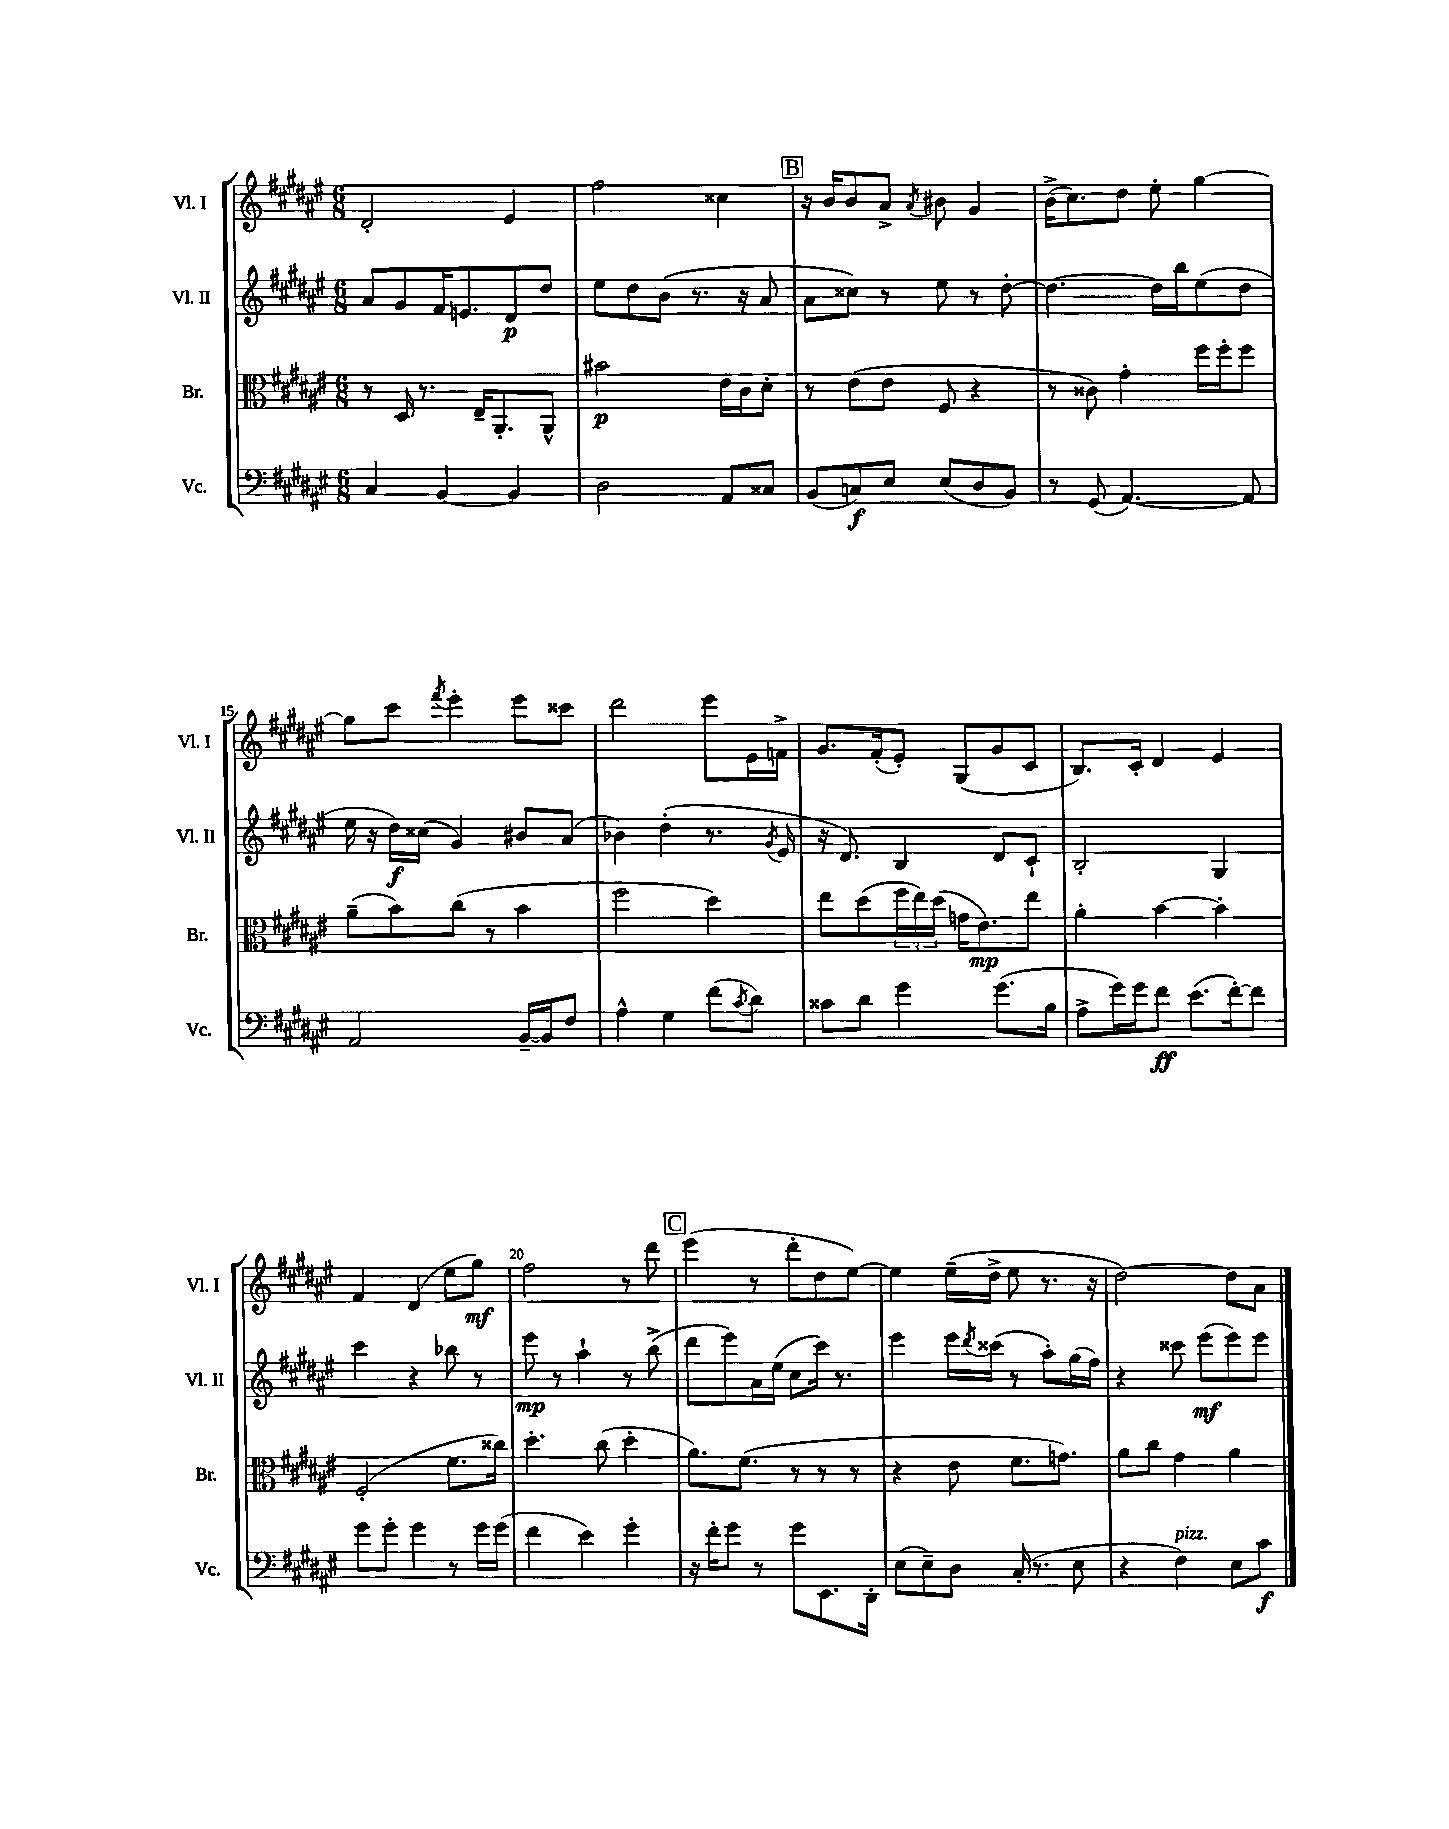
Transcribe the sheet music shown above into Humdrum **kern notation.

**kern	**dynam	**kern	**dynam	**kern	**dynam	**kern	**dynam
*part4	*part4	*part3	*part3	*part2	*part2	*part1	*part1
*staff4	*staff4	*staff3	*staff3	*staff2	*staff2	*staff1	*staff1
*I"Vc.	*	*I"Br.	*	*I"Vl. II	*	*I"Vl. I	*
*I'Vc.	*	*I'Br.	*	*I'Vl. II	*	*I'Vl. I	*
*clefF4	*	*clefC3	*	*clefG2	*	*clefG2	*
*k[f#c#g#d#a#e#]	*	*k[f#c#g#d#a#e#]	*	*k[f#c#g#d#a#e#]	*	*k[f#c#g#d#a#e#]	*
*M6/8	*	*M6/8	*	*M6/8	*	*M6/8	*
=11	=11	=11	=11	=11	=11	=11	=11
4C#/	.	8r	.	8a#/L	.	2d#'/	.
.	.	16D#/	.	8g#/	.	.	.
.	.	8.r	.	.	.	.	.
[4BB/	.	.	.	16f#/K	.	.	.
.	.	.	.	8.en/	.	.	.
.	.	16E#~/KL	.	.	.	.	.
.	.	8.AA#'/	.	.	.	.	.
4BB/]	.	.	.	8d#/	p	4e#/	.
.	.	8AA#^^/J	.	8dd#/J	.	.	.
=12	=12	=12	=12	=12	=12	=12	=12
2D#\	.	2b#X\	p	8ee#\L	.	2ff#\	.
.	.	.	.	8dd#\	.	.	.
.	.	.	.	(8b\J	.	.	.
.	.	.	.	8.r	.	.	.
8AA#/L	.	16e#\LL	.	.	.	4cc##X\	.
.	.	16c#\J	.	16r	.	.	.
8C##X/J	.	8d#'\J	.	8a#/	.	.	.
!!LO:REH:place=s1:t=B
=13	=13	=13	=13	=13	=13	=13	=13
(8BB/L	.	8r	.	8a#\L	.	16r	.
.	.	.	.	.	.	16b/KL	.
8Cn/)	f	(8e#\L	.	8cc##X\J)	.	8b/	.
8E#/J	.	8e#\J	.	8r	.	8a#^/J	.
.	.	.	.	.	.	8qa#/	.
(8E#/L	.	8F#/	.	8ee#\	.	8b#X\	.
8D#/	.	4r	.	8r	.	4g#/	.
8BB/J)	.	.	.	[8dd#'\	.	.	.
=14	=14	=14	=14	=14	=14	=14	=14
8r	.	8r	.	4.dd#\_	.	(16b^\KL	.
.	.	.	.	.	.	8.cc#\)	.
(8GG#/	.	8c##X\)	.	.	.	.	.
[4.AA#/)	.	4g#'\	.	.	.	8dd#\J	.
.	.	.	.	16dd#\LL]	.	8ee#'\	.
.	.	.	.	16bb\J	.	.	.
.	.	16ff#\LL	.	(8ee#\	.	[4gg#\	.
.	.	16ff#'\J	.	.	.	.	.
8AA#/]	.	8ff#\J	.	8dd#\J	.	.	.
!!LO:LB:g=z
=15	=15	=15	=15	=15	=15	=15	=15
2AA#/	.	(8a#~\L	.	16ee#\	.	8gg#\L]	.
.	.	.	.	16r	.	.	.
.	.	8b\)	.	16dd#\LL)	f	8ccc#\J	.
.	.	.	.	(16cc##X\JJ	.	.	.
.	.	.	.	.	.	8qfff#/	.
.	.	(8cc#\J	.	4g#/)	.	4eee#'\	.
.	.	8r	.	.	.	.	.
[16BB~/LL	.	4b\	.	8b#X/L	.	8eee#\L	.
16BB/J]	.	.	.	.	.	.	.
8F#/J	.	.	.	(8a#/J	.	8ccc##X\J	.
=16	=16	=16	=16	=16	=16	=16	=16
4A#^^\	.	2ff#\	.	4b-X\)	.	2ddd#\	.
4G#\	.	.	.	(4dd#'\	.	.	.
(8f#\L	.	4dd#\)	.	8.r	.	8eee#\L	.
8qc#/	.	.	.	.	.	.	.
8d#\J)	.	.	.	.	.	16e#\L	.
.	.	.	.	8qg#/	.	.	.
.	.	.	.	16e#/	.	16fn^\JJ	.
=17	=17	=17	=17	=17	=17	=17	=17
8c##X\L	.	8ee#\L	.	16r	.	8.g#/L	.
.	.	.	.	8.d#/)	.	.	.
8d#\J	.	(8dd#\	.	.	.	.	.
.	.	.	.	.	.	(16f#'/k	.
4g#\	.	24ff#\L	.	4B/	.	8e#'/J)	.
.	.	24ee#\)	.	.	.	.	.
.	.	(24dd#\JJ	.	.	.	.	.
.	.	16gn\KL	.	.	.	(8G#/L	.
.	.	8.e#\)	mp	.	.	.	.
(8.g#\L	.	.	.	8d#/L	.	8g#/	.
.	.	8ee#\J	.	8c#`/J	.	8c#/J	.
16B\Jk	.	.	.	.	.	.	.
=18	=18	=18	=18	=18	=18	=18	=18
8A#^\L	.	4a#'\	.	2B'/	.	8.B/L)	.
16g#\L)	.	.	.	.	.	.	.
16g#\J	.	.	.	.	.	16c#'/Jk	.
8f#\J	ff	[4b\	.	.	.	4d#/	.
(8.e#\L	.	.	.	.	.	.	.
.	.	4b'\]	.	4G#/	.	4e#/	.
[16f#'\k)	.	.	.	.	.	.	.
8f#\J]	.	.	.	.	.	.	.
!!LO:LB:g=z
=19	=19	=19	=19	=19	=19	=19	=19
8g#\L	.	(2F#'/	.	4ccc#\	.	4f#/	.
8g#'\J	.	.	.	.	.	.	.
4g#\	.	.	.	4r	.	(4d#/	.
8r	.	8.f#\L	.	8bb-X\	.	8ee#\L	.
16g#\LL	.	.	.	8r	.	8gg#\J)	mf
(16g#\JJ	.	16cc##X\Jk)	.	.	.	.	.
=20	=20	=20	=20	=20	=20	=20	=20
4f#\	.	4.dd#'\	.	8eee#\	mp	2ff#\	.
.	.	.	.	8r	.	.	.
4e#\)	.	.	.	4aa#`\	.	.	.
.	.	(8cc#\	.	.	.	.	.
4g#'\	.	4dd#'\	.	8r	.	8r	.
.	.	.	.	(8bb^\	.	8ddd#\	.
!!LO:REH:place=s1:t=C
=21	=21	=21	=21	=21	=21	=21	=21
16r	.	8.a#\L)	.	8ddd#\L	.	(4eee#\	.
16f#'\KL	.	.	.	.	.	.	.
8g#\J	.	.	.	8eee#\)	.	.	.
.	.	(8.f#\J	.	.	.	.	.
8r	.	.	.	16a#\L	.	8r	.
.	.	.	.	(16ee#\JJ	.	.	.
8g#\L	.	8r	.	8cc#\L	.	8ddd#'\L	.
8.EE#\	.	8r	.	16ccc#\Jk)	.	8dd#\	.
.	.	.	.	8.r	.	.	.
.	.	8r	.	.	.	[8ee#\J)	.
16DD#'\Jk	.	.	.	.	.	.	.
=22	=22	=22	=22	=22	=22	=22	=22
(8E#\L	.	4r	.	4eee#\	.	4ee#\]	.
8E#~\)	.	.	.	.	.	.	.
8D#\J	.	8e#\	.	16eee#\LL	.	(16ee#~\LL	.
.	.	.	.	8qddd#/	.	.	.
.	.	.	.	(16ccc##X\JJ	.	16dd#^\JJ	.
(16C#'/	.	8.f#\L	.	8r	.	8ee#\	.
8.r	.	.	.	.	.	.	.
.	.	.	.	8aa#'\L)	.	8.r	.
.	.	8.gn\J)	.	.	.	.	.
8E#\	.	.	.	(16gg#\L	.	.	.
.	.	.	.	16ff#\JJ)	.	16r	.
=23	=23	=23	=23	=23	=23	=23	=23
4r	.	8a#\L	.	4r	.	[2dd#\)	.
.	.	8cc#\J	.	.	.	.	.
!LO:TX:a:i:t=pizz.	!	!	!	!	!	!	!
4F#\)	.	4g#\	.	8ccc##X\	.	.	.
.	.	.	.	(8eee#\L	mf	.	.
8E#\L	.	4a#\	.	8eee#\)	.	8dd#\L]	.
8c#\J	f	.	.	8eee#\J	.	8a#\J	.
==	==	==	==	==	==	==	==
*-	*-	*-	*-	*-	*-	*-	*-
